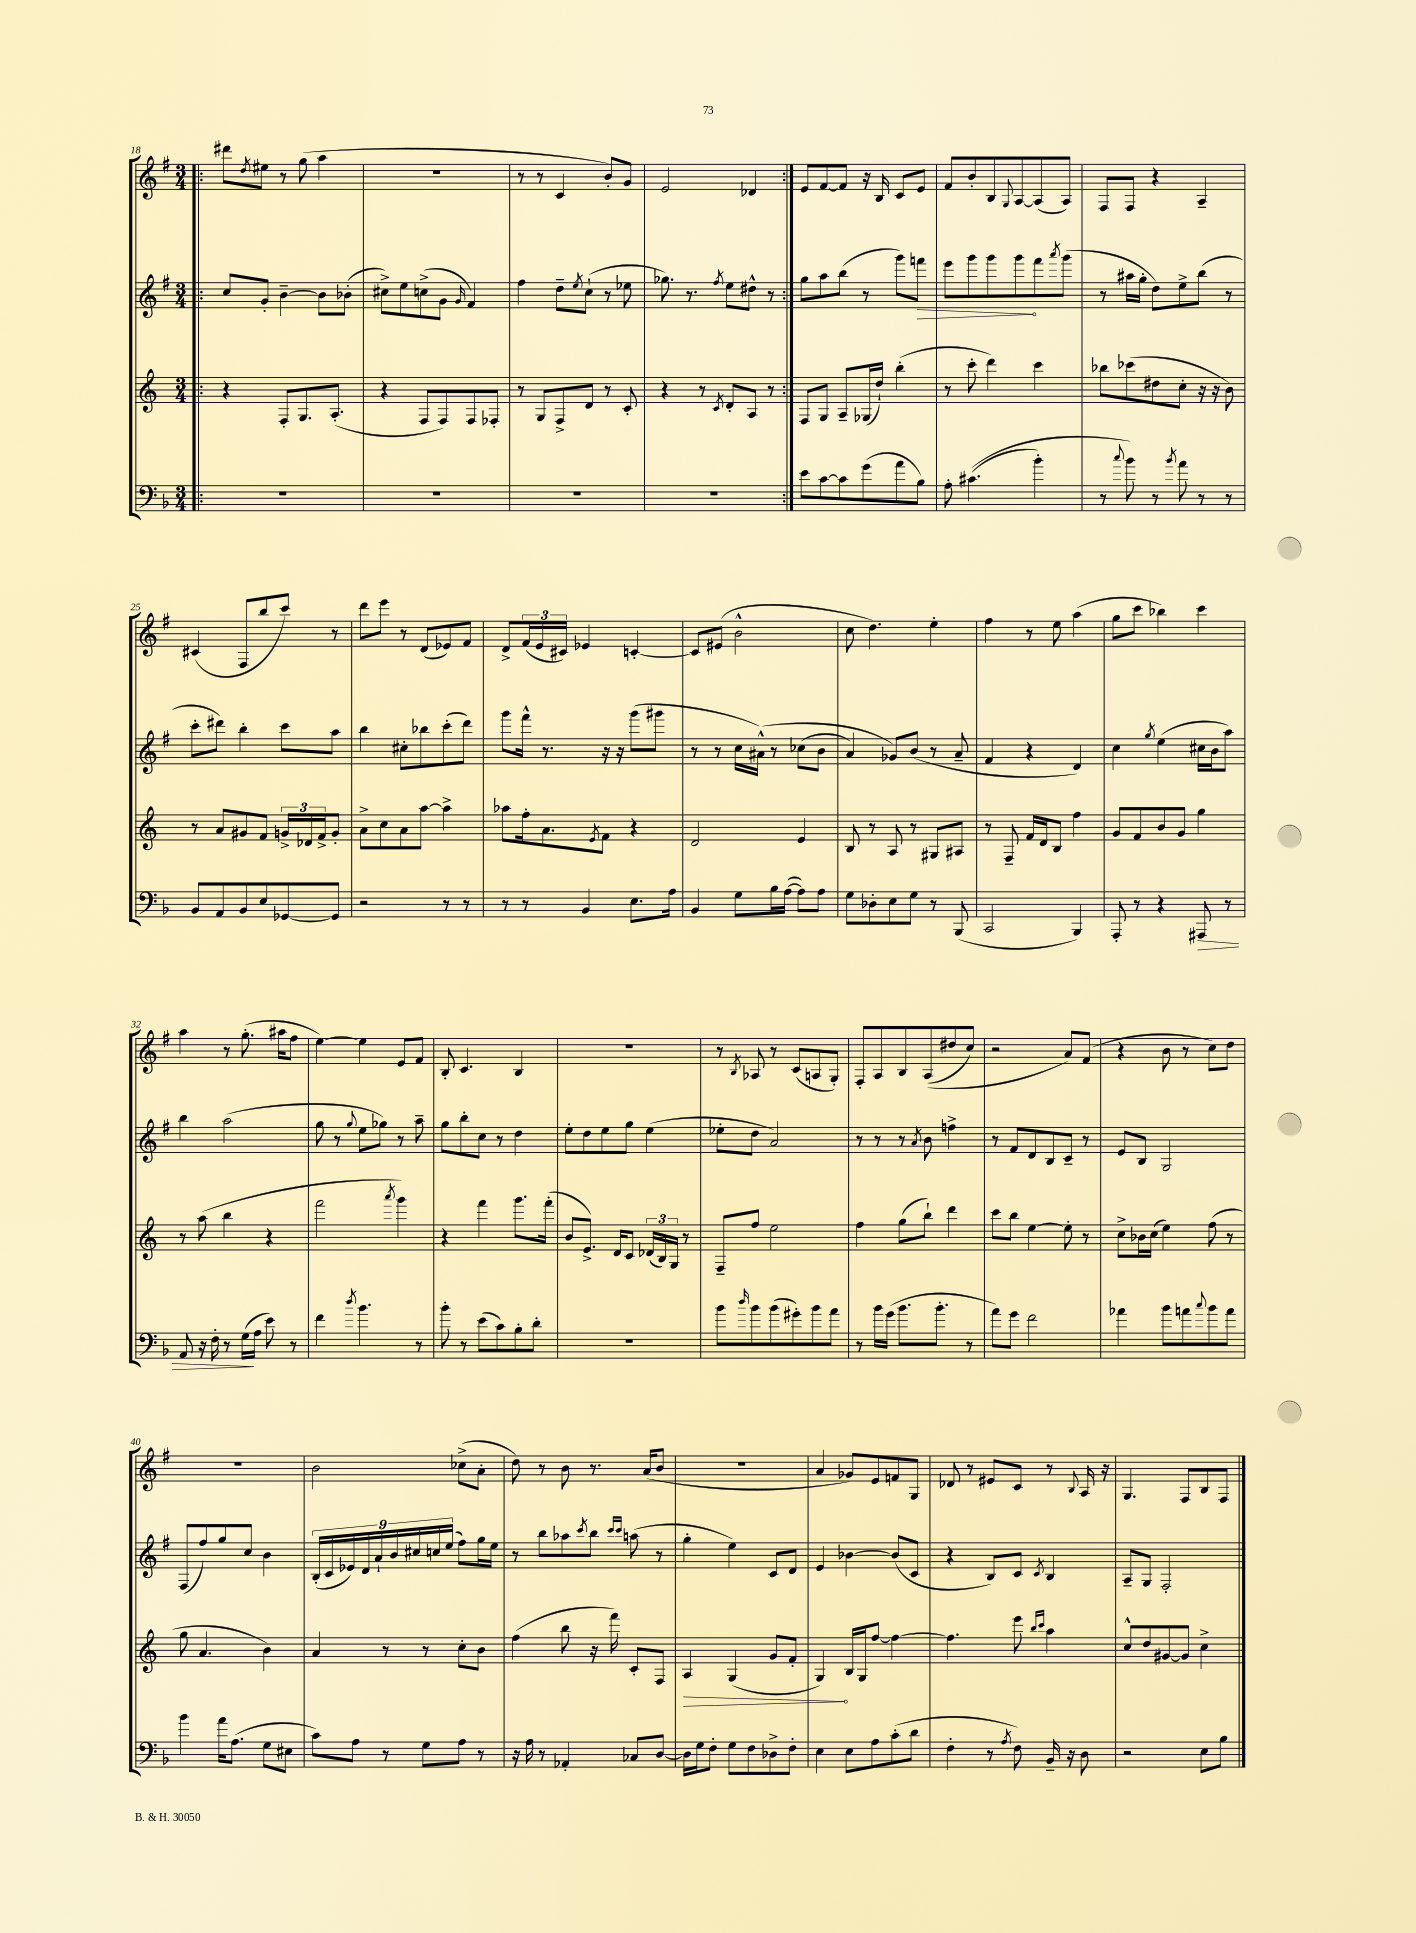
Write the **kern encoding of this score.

**kern	**kern	**kern	**kern
*staff4	*staff3	*staff2	*staff1
*clefF4	*clefG2	*clefG2	*clefG2
*k[b-]	*k[]	*k[f#]	*k[f#]
*M3/4	*M3/4	*M3/4	*M3/4
=!|:	=!|:	=!|:	=!|:
2.r	4r	8cc	8ddd#
.	.	.	8qdd
.	.	8g'	8ee#
.	8F'	[4b~	8r
.	8.G	.	(8gg
.	.	8b]	4aa
.	(8.A'	.	.
.	.	(8b-'	.
=	=	=	=
2.r	4r	8cc#^)	2.r
.	.	8ee	.
.	8F	(8cc^	.
.	8F)	8g	.
.	.	16qqg	.
.	8F	4f#)	.
.	8F-'	.	.
=	=	=	=
2.r	8r	4ff#	8r
.	8G	.	8r
.	8F^	8dd~	4c
.	.	8qee	.
.	8d	(8cc`	.
.	8r	8r	8b')
.	8c'	8ee-	8g
=	=	=	=
2.r	4r	8.gg-)	2e
.	.	8.r	.
.	8r	.	.
.	8qc	8qff#	.
.	8d'	8ee	.
.	8A	8dd#^^	4d-
.	8r	8r	.
=:|!	=:|!	=:|!	=:|!
8e	8F	8gg	8e
[8c	8G	8aa	[8f#
8c]	8A~	(8bb	8f#]
(8g	(16G-	8r	16r
.	16dd`)	.	16B
8a	(4bb'	8ggg)	8c
8B-)	.	8fff	8e
=	=	=	=
8A'	8r	8eee	8f#
&((4.c#	8ccc'	8ggg	8b'
.	4ddd)	8ggg	8B
.	.	.	8qqG
.	.	8ggg	[8A
4b-')	4ccc	8fff#	(8A]
.	.	8qaaa	.
.	.	(8ggg	8A)
=	=	=	=
8r	8bb-	8r	8F#
8qqcc	.	.	.
8b-&)	(8ccc-	16aa#	8F#
.	.	16gg'	.
8r	8dd#	8dd)	4r
8qb-	.	.	.
8a	8cc'	8ee^	.
8r	16r	(8bb	4A~
.	16r	.	.
8r	8b)	8r	.
=	=	=	=
8BB-	8r	8ccc'	(4c#
8AA	8a	8ddd#)	.
8BB-	8g#	4bb'	8F#
8E	8f	.	8bb
[8GG-	24g^	8ccc	8ccc)
.	24d-	.	.
.	24f^	.	.
8GG-]	8g'	8aa	8r
=	=	=	=
2r	8a^	4bb	8ddd
.	8cc	.	8eee
.	8a	8cc#'	8r
.	[8aa	8bb-	(8d
8r	4aa^]	(8ccc'	8e-)
8r	.	8ddd)	8f#
=	=	=	=
8r	8aa-	8ggg	8d^
8r	16ff'	16fff#^^	(24f#
.	.	.	24e
.	8.a	8.r	.
.	.	.	24c#)
4BB-	.	.	4e-
.	8qe	.	.
.	8f	16r	.
.	.	16r	.
8.E	4r	(8ggg	[4c'
.	.	8ggg#	.
16A	.	.	.
=	=	=	=
4BB-	2d	8r	8c]
.	.	8r	(8e#
8G	.	16cc	2b^^
.	.	&(16a#^^)	.
16B-	.	8r	.
([16A	.	.	.
8A])	4e	(8cc-	.
8A	.	8b	.
=	=	=	=
8G	8B	4a)	8cc
8D-'	8r	.	4.dd)
8E	8A	8g-&)	.
8G	8r	(8b	.
8r	8G#	8r	4ee'
(8BBB-	8A#	8a~	.
=	=	=	=
2CC	8r	4f#	4ff#
.	8F~	.	.
.	16f	4r	8r
.	16d	.	.
.	8B	.	8ee
4BBB-)	4ff	4d)	(4aa
=	=	=	=
8AAA'	8g	4cc	8gg
8r	8f	.	8ccc
.	.	8qgg	.
4r	8b	(4ee	4bb-)
.	8g	.	.
8AAA#	4gg	16cc#	4ccc
.	.	16b	.
8r	.	8aa)	.
=	=	=	=
8AA	8r	4bb	4aa
16r	(8aa	.	.
16F'	.	.	.
8r	4bb	(2aa	8r
(16G	.	.	(8.gg'
16A	.	.	.
8e)	4r	.	.
.	.	.	16aa#
8r	.	.	8ff#
=	=	=	=
4f	2fff	8gg	[4ee)
.	.	8r	.
8qdd	.	8qqgg	.
4.b-	.	8ee	4ee]
.	.	8gg-)	.
.	8qaaa	.	.
.	4ggg)	8r	8e
8r	.	8aa~	8f#
=	=	=	=
8b-'	4r	8gg	8B'
8r	.	8bb'	4.c
(8e	4fff	8cc	.
8c)	.	8r	.
8B-'	8.ggg	4dd	4B
8d'	.	.	.
.	(16fff'	.	.
=	=	=	=
2.r	8b	8ee'	2.r
.	8.e^)	8dd	.
.	.	8ee	.
.	16d	.	.
.	8c	8gg	.
.	(24d-	(4ee	.
.	24B)	.	.
.	24G	.	.
.	8r	.	.
=	=	=	=
8b-	8F~	8ee-'	8r
16qqdd	.	.	8qB
8b-	8ff	8dd	8A-
(8b-	2ee	2a)	8r
8g#')	.	.	(8c
8b-	.	.	8A
8a	.	.	8G')
=	=	=	=
8r	4ff	8r	8F#'
16b-	.	8r	8A
(16g	.	.	.
8.b-	(8gg	8r	8B
.	.	8qa	.
.	8bb`)	8b	&((8A
8.b-'	.	.	.
.	4ddd	4ff^	8dd#
8r	.	.	8cc)
=	=	=	=
8a)	8ccc	8r	2r
8g	8bb	8f#	.
2f	[4ee	8d	.
.	.	8B	.
.	8ee']	8c~	8a&)
.	8r	8r	(8f#
=	=	=	=
4a-	8cc^	8e	4r
.	16b-	8B	.
.	(16cc	.	.
8b-	4ee)	2G	8b
8a	.	.	8r
8qqcc	.	.	.
8b-	(8ff	.	8cc)
8a	8r	.	8dd
=	=	=	=
4b-	8gg	(8F#	2.r
.	4.a	8ff#)	.
16a	.	8gg	.
(8.A	.	.	.
.	.	8cc	.
8G	4b)	4b	.
8E#	.	.	.
=	=	=	=
8c)	4a	(18B'	2b
.	.	18c	.
.	.	18e-)	.
8A	.	.	.
.	.	18d	.
.	.	18a`	.
8r	8r	.	.
.	.	18b	.
.	.	18cc#	.
8G	8r	.	.
.	.	18cc	.
.	.	(18ee	.
8A	8cc'	8ff#)	(8cc-^
8r	8b	16gg	8a'
.	.	16ee	.
=	=	=	=
16r	(4ff	8r	8dd)
16A	.	.	.
8r	.	8bb	8r
4AA-'	8bb	8aa-	8b
.	.	8qccc	.
.	16r	8bb	8.r
.	16fff)	.	.
.	.	16qqccc	.
.	.	16qqccc	.
8C-	8c'	(8aa	.
.	.	.	(16a
[8D	8F	8r	8b
=	=	=	=
16D]	4A	4gg'	2.r
16G	.	.	.
8F'	.	.	.
8G	(4G	4ee)	.
8F	.	.	.
8D-^	8g	8c	.
8F'	8f'	8d	.
=	=	=	=
4E	4G)	4e	4a
8E	16B	[4b-	8g-)
.	16G	.	.
8A	[8ff	.	8e
(8c'	4ff_	(8b-]	8f
8d	.	8c	8G
=	=	=	=
4F'	4.ff]	4r	8d-
.	.	.	8r
8r	.	8B)	8e#
8qA	.	.	.
8F)	8eee	8c	8c
.	16qqbb	.	.
.	16qqccc	8qc	.
16BB-~	4aa	4B	8r
16r	.	.	.
.	.	.	8qqB
8D	.	.	16A
.	.	.	16r
=	=	=	=
2r	8cc^^	8A~	4.G
.	8dd	8G	.
.	[8g#	2F#'	.
.	8g#]	.	8F#
8E	4cc^	.	8B
8B-	.	.	8F#
==	==	==	==
*-	*-	*-	*-
